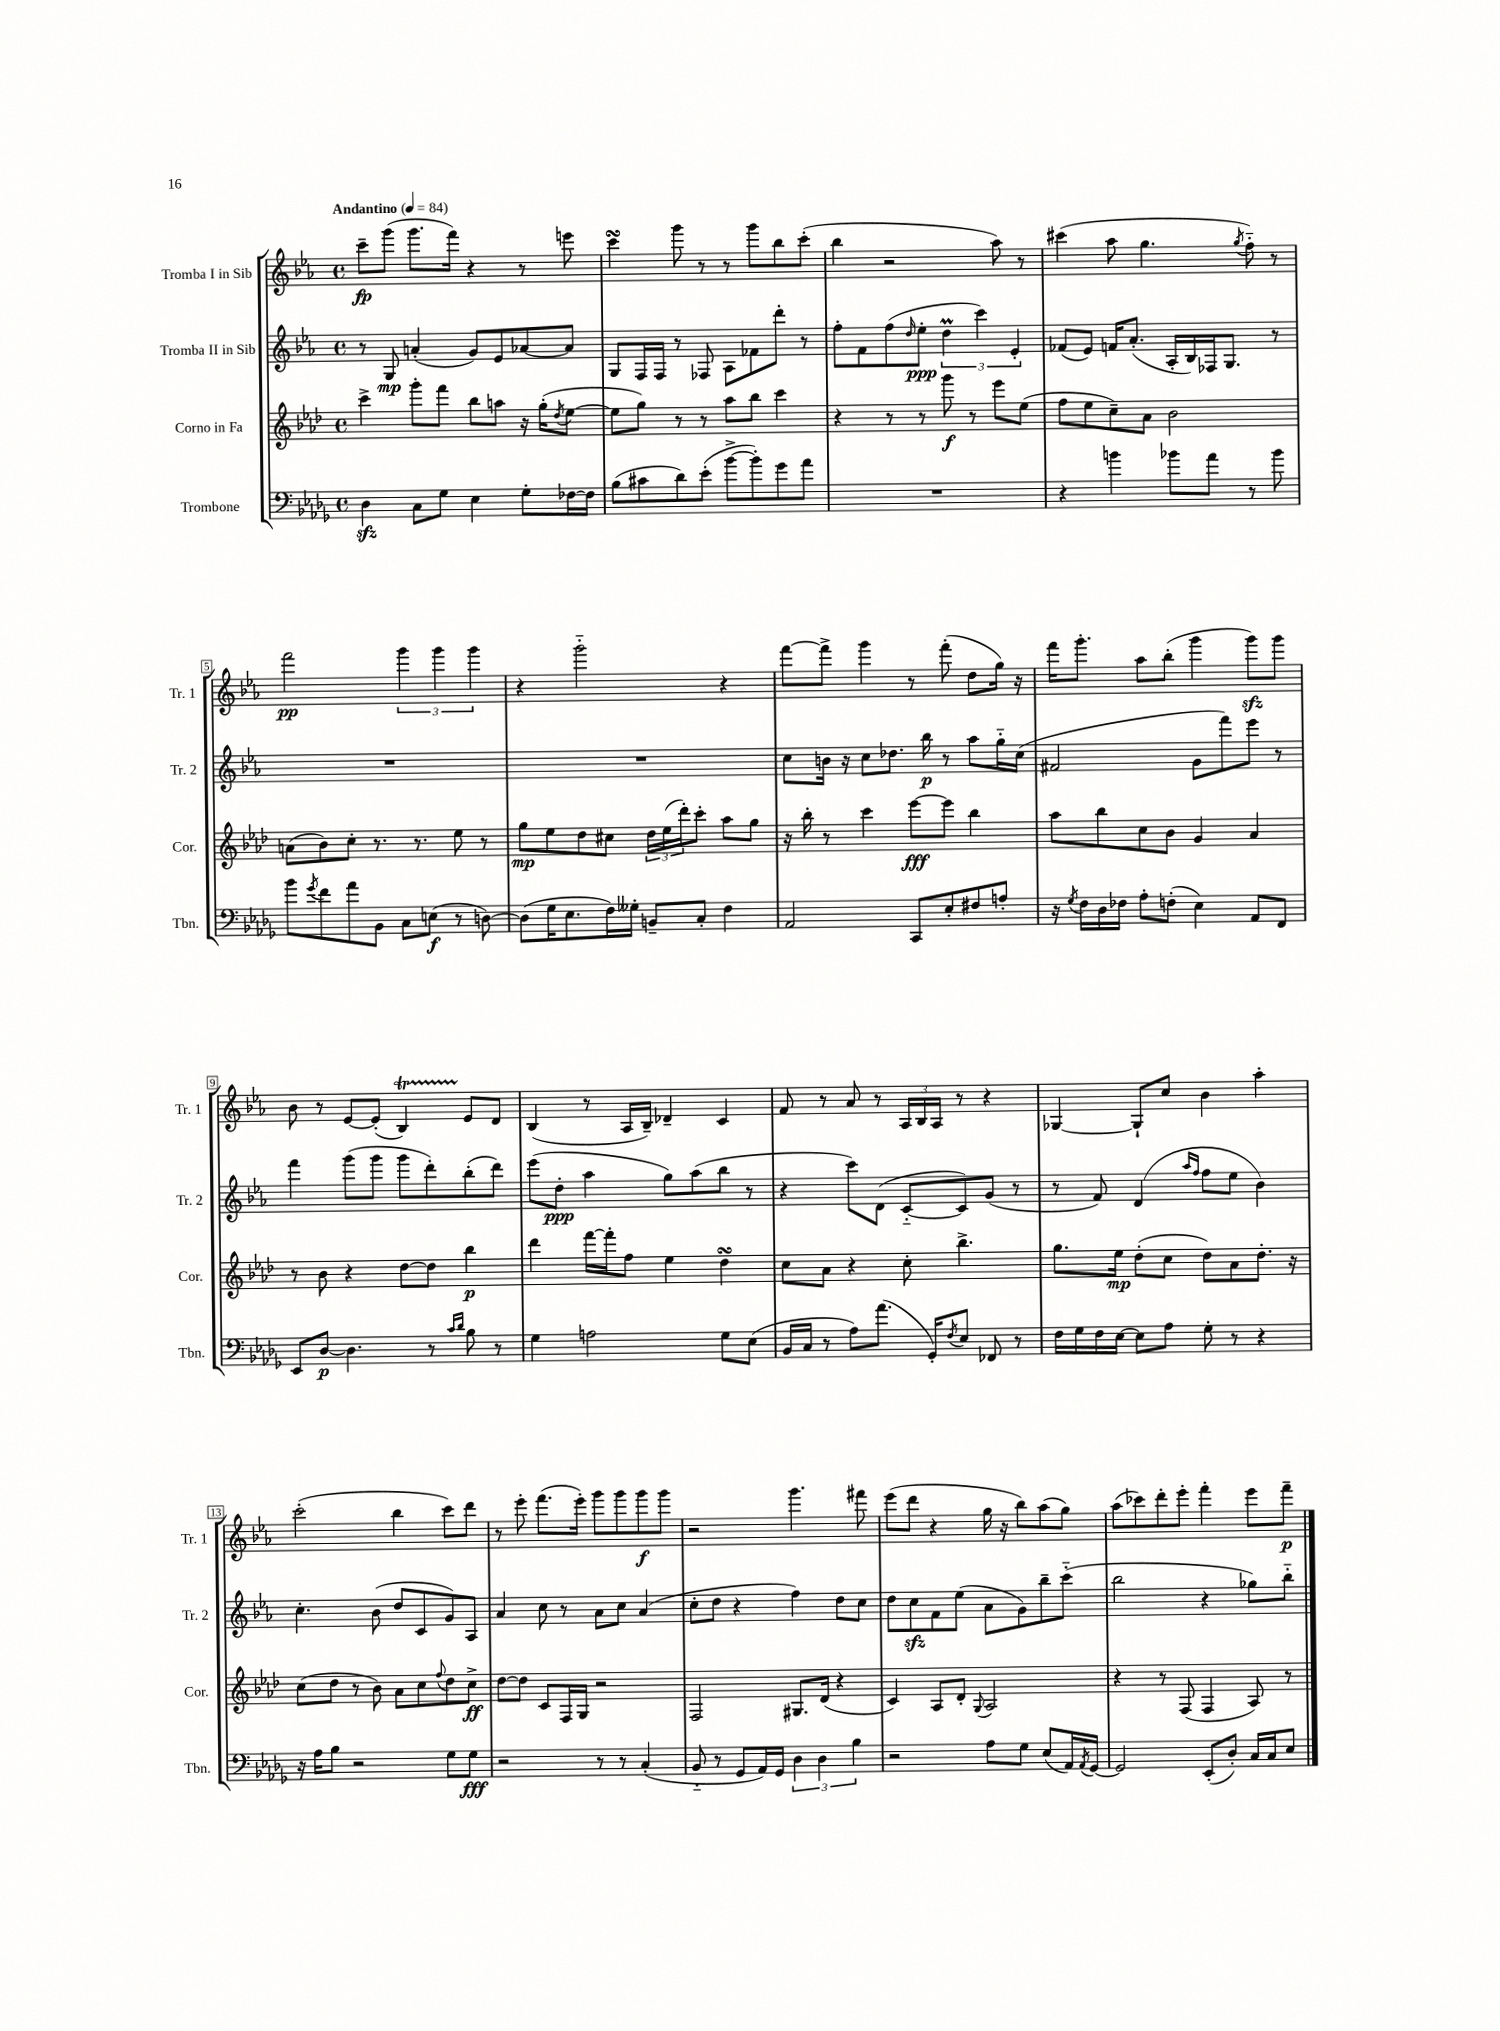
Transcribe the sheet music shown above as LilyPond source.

<<
\new StaffGroup <<
\new Staff = "s0" \with { instrumentName = "Tromba I in Sib" shortInstrumentName = "Tr. 1" } {
    \clef treble \key ees \major \defaultTimeSignature \time 4/4 \tempo "Andantino" 4 = 84
    c'''8--\fp g'''8( g'''8. f'''16) r4 r8 e'''8 |
    c'''4\turn g'''8 r8 r8 g'''8 bes''8 c'''8-.( |
    bes''4 r2 aes''8) r8 |
    cis'''4( aes''8 g''4. \acciaccatura { g''8 } f''8-_) r8 |
    f'''2\pp \tuplet 3/2 { g'''4 g'''4 g'''4 } |
    r4 g'''2-_ r4 |
    f'''8~ f'''8-> g'''4 r8 f'''8-.( d''8 g''16) r16 |
    f'''16 g'''8.-. aes''8 bes''8-.( g'''4 g'''8\sfz) g'''8 |
    bes'8 r8 ees'8~ ees'8-.( bes4\startTrillSpan) ees'8\stopTrillSpan d'8 |
    bes4( r8 aes16 bes16--) des'4-- c'4 |
    f'8 r8 aes'8 r8 \tuplet 3/2 { aes16 bes16 aes16 } r8 r4 |
    ges4~ ges8-! c''8 bes'4 aes''4-. |
    c'''2-.( bes''4 c'''8) d'''8 |
    r8 ees'''8-. f'''8.( ees'''16-.) g'''8 g'''8 g'''8\f g'''8 |
    r2 g'''4. fis'''8 |
    ees'''8( d'''8 r4 g''16 r16 bes''8) aes''8( g''8) |
    aes''8( ces'''8) d'''8-. ees'''8-. f'''4-. ees'''8 f'''8--\p \bar "|." |
}
\new Staff = "s1" \with { instrumentName = "Tromba II in Sib" shortInstrumentName = "Tr. 2" } {
    \clef treble \key ees \major \defaultTimeSignature \time 4/4
    r8 g8\mp a'4-.( g'8) ees'8 aes'8~ aes'8 |
    g8 f16 f16 r8 fes8 aes8 fes'8 d'''8-. r8 |
    f''8-. f'8 f''8( \grace { d''16 } ees''8-.\ppp \tuplet 3/2 { d''4\prall c'''4) ees'4-. } |
    fes'8( ees'8) f'16 aes'8.-.( aes16-. bes16) fes16 g8. r8 |
    R1 |
    R1 |
    c''8 b'16 r16 c''8 des''8. bes''16\p r8 aes''8 g''16-_ c''16( |
    fis'2 g'8 f'''8) ees'''8 r8 |
    f'''4 g'''8( g'''8 g'''8 d'''8-.) bes''8-.( d'''8) |
    ees'''8( d''8-.\ppp aes''4 g''8) aes''8( bes''8 r8 |
    r4 c'''8) d'8( c'8~-_ c'8) g'8( r8 |
    r8 f'8) d'4( \grace { aes''16 f''16 } f''8 ees''8 bes'4) |
    c''4.-. bes'8( d''8 c'8 g'8) aes8 |
    aes'4 c''8 r8 aes'8 c''8 aes'4( |
    c''8-. d''8 r4 f''4) d''8 c''8 |
    d''8 c''8\sfz f'8 ees''8( aes'8 g'8) bes''8-- c'''8-_( |
    bes''2 r4 ges''8) bes''8-_ \bar "|." |
}
\new Staff = "s2" \with { instrumentName = "Corno in Fa" shortInstrumentName = "Cor." } {
    \clef treble \key aes \major \defaultTimeSignature \time 4/4
    c'''4-> g'''8-. f'''8 bes''8 a''8 r16 g''16-.( \acciaccatura { des''8 } ees''8~ |
    ees''8 g''8) r8 r8 aes''8 bes''8 c'''4 |
    r4 r8 r8 g'''8\f r8 ees'''8 ees''8( |
    f''8 ees''8 c''8--) aes'8 bes'2 |
    a'8( bes'8) c''8-. r8. r8. ees''8 r8 |
    g''8\mp ees''8 des''8 cis''8 \tuplet 3/2 { des''16 ees''16( des'''16-.) } c'''8-. aes''8 g''8 |
    r16 bes''16-. r8 c'''4 ees'''8~\fff ees'''8 bes''4 |
    aes''8 bes''8 c''8 bes'8 g'4 aes'4 |
    r8 bes'8 r4 des''8~ des''8 bes''4\p |
    des'''4 f'''16~ f'''16-. f''8 ees''4 des''4\turn |
    c''8 aes'8 r4 c''8-. bes''4.-> |
    g''8. ees''16\mp des''8-.( c''8 des''8) aes'8 des''8.-. r16 |
    c''8( des''8 r8 bes'8) aes'8 c''8 \appoggiatura { f''8 } des''8 c''8->\ff |
    des''8~ des''8 c'8 f16 g16 r2 |
    f2 gis8. des'16( r4 |
    c'4) aes8 des'8-. \appoggiatura { g8 } aes2 |
    r4 r8 f8( f4 aes8) r8 \bar "|." |
}
\new Staff = "s3" \with { instrumentName = "Trombone" shortInstrumentName = "Tbn." } {
    \clef bass \key des \major \defaultTimeSignature \time 4/4
    des4\sfz c8 ges8 ees4 ges8-. fes16~ fes16 |
    bes8( cis'8 des'8) ees'8-.( bes'8~-> bes'8-.) ges'8 aes'8 |
    R1 |
    r4 b'4 bes'8 aes'8 r8 bes'8 |
    bes'8 \acciaccatura { ges'8 } f'8 aes'8 bes,8 c8 e8\f( r8 d8~) |
    d8( ges16 ees8. f16) geses16-. b,8-- c8-. f4 |
    aes,2 c,8 ees8-. fis8 a8-. |
    r16 \acciaccatura { ges8 } f16 des16 fes16 aes8-. f8-.( ees4) aes,8 f,8 |
    ees,8 des8~\p des4. r8 \grace { c'16 des'16 } bes8 r8 |
    ges4 a2 ges8 ees8( |
    bes,16 c16 r8 aes8) aes'8.( ges,16-.) \acciaccatura { f8 } ees8 fes,8 r8 |
    f16 ges16 f16 ees16~ ees8 aes8 ges8-. r8 r4 |
    r16 aes16 bes8 r2 ges8 ges8\fff |
    r2 r8 r8 c4-.( |
    bes,8-_ r8 ges,8 aes,16) ges,16 \tuplet 3/2 { des4 des4 bes4 } |
    r2 aes8 ges8 ees8( aes,16) \acciaccatura { aes,8 } ges,16~ |
    ges,2 ees,8-.( des8-.) c16 c16 ees8 \bar "|." |
}
>>
>>
\layout { \context { \Score \override BarNumber.stencil = #(make-stencil-boxer 0.1 0.3 ly:text-interface::print) } }
